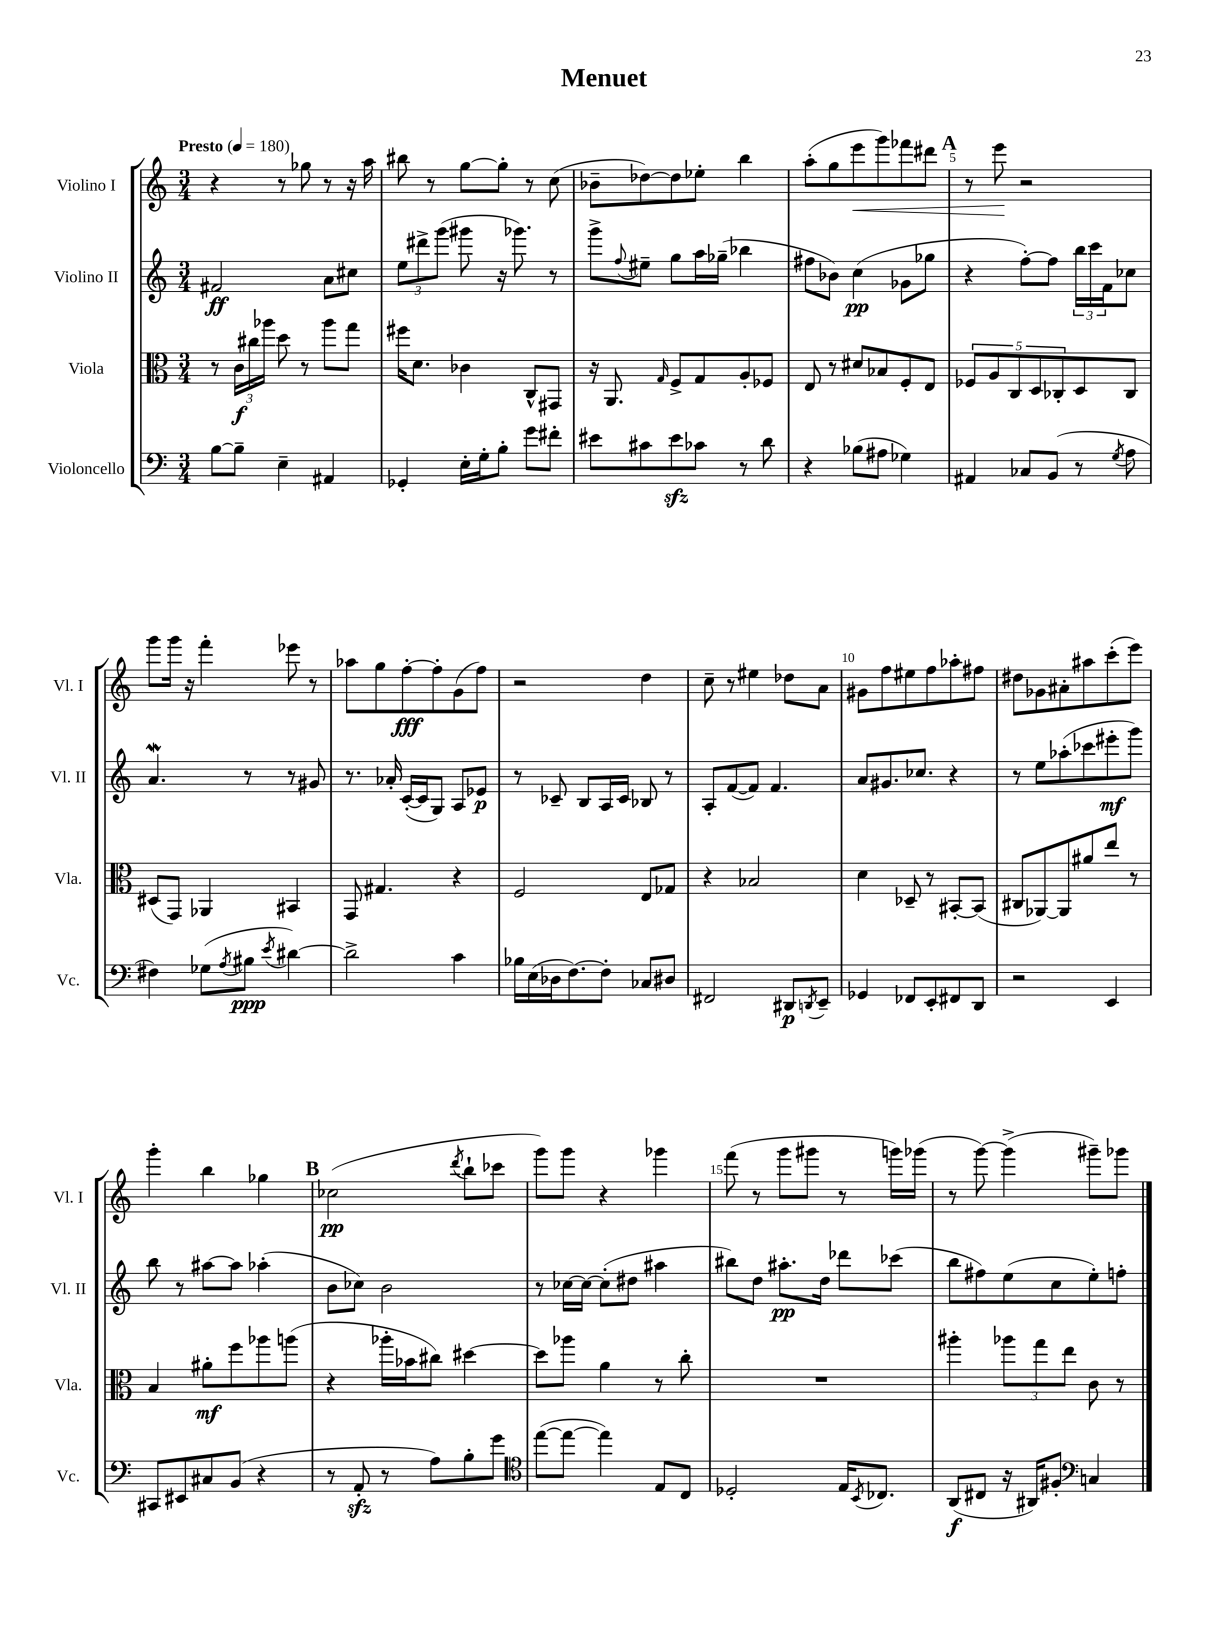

**kern	**kern	**kern	**kern
*staff4	*staff3	*staff2	*staff1
*clefF4	*clefC3	*clefG2	*clefG2
*k[]	*k[]	*k[]	*k[]
*M3/4	*M3/4	*M3/4	*M3/4
*MM180	*MM180	*MM180	*MM180
[8B	8r	2f#	4r
8B~]	24c	.	.
.	24cc#	.	.
.	24aa-	.	.
4E~	8dd	.	8r
.	8r	.	8gg-
4AA#	8aa-	8a	8r
.	8gg	8cc#	16r
.	.	.	16aa
=	=	=	=
4GG-'	16ff#	12ee	8bb#
.	8.d	.	.
.	.	12ddd#^	.
.	.	.	8r
.	.	(12ggg	.
16E'	4c-	8ggg#	[8gg
16G'	.	.	.
8B'	.	16r	8gg']
.	.	8.ggg-)	.
8g	8C^^	.	8r
8f#'	8GG#	8r	(8cc
=	=	=	=
8e#	16r	8ggg^	8b-~
.	8.AA	.	.
.	.	8qqff	.
8c#	.	8ee#~	[8dd-)
.	16qqG	.	.
8e#	8F^	8gg	8dd-]
8c-	8G	16aa	8ee-'
.	.	(16gg-~	.
8r	8A'	4bb-	4bb
8d	8F-	.	.
=	=	=	=
4r	8E	8ff#	(8aa'
.	8r	8b-)	8gg
(8B-	8d#	(4cc	8eee
8A#	8B-	.	8ggg)
4G-)	8F'	8g-	8fff-
.	8E	8gg-	8ddd#
=	=	=	=
4AA#	10F-	4r	8r
.	10A	.	.
.	.	.	8eee
.	10C	.	.
8C-	.	[8ff')	2r
.	10D	.	.
(8BB	.	8ff]	.
.	10C-'	.	.
8r	8D	24bb	.
.	.	24ccc	.
.	.	24f	.
8qG	.	.	.
8A	8C-	8cc-	.
=	=	=	=
4F#)	(8D#	4.a	8ggg
.	8GG)	.	16ggg
.	.	.	16r
(8G-	4AA-	.	4fff'
8qA	.	.	.
8B#	.	8r	.
8qe	.	.	.
[4d#)	4BB#	8r	8eee-
.	.	8g#	8r
=	=	=	=
2d#^]	8GG	8.r	8aa-
.	4.G#	.	8gg
.	.	16a-'	.
.	.	([16c'	[8ff'
.	.	16c]	.
.	.	8G)	8ff']
4c	4r	8A	(8g
.	.	8e-	8ff)
=	=	=	=
16B-	2F	8r	2r
(16E	.	.	.
16D-	.	8c-~	.
[8.F)	.	.	.
.	.	8B	.
8F']	.	16A	.
.	.	16c-	.
8C-	8E	8B-	4dd
8D#	8G-	8r	.
=	=	=	=
2FF#	4r	8A'	8cc~
.	.	([8f	8r
.	2B-	8f])	4ee#
.	.	4.f	.
8DD#	.	.	8dd-
8qDD	.	.	.
8EE~	.	.	8a
=	=	=	=
4GG-	4d	8a	8g#
.	.	8.g#	8ff
8FF-	8D-~	.	8ee#
.	.	8.cc-	.
8EE'	8r	.	8ff
8FF#	[8BB#'	4r	8aa-'
8DD	(8BB#]	.	8ff#
=	=	=	=
2r	8C#	8r	8dd#
.	[8AA-)	8ee	8g-
.	8AA-]	(8aa-'	8a#'
.	8a#	8ccc-	8aa#
4EE	8ee	8eee#'	(8ccc'
.	8r	8ggg)	8eee)
=	=	=	=
8CC#	4B	8bb	4ggg'
8EE#	.	8r	.
8C#	8a#'	[8aa#	4bb
(8BB	8ff	8aa#]	.
4r	8aa-	(4aa-'	4gg-
.	(8aa	.	.
=	=	=	=
8r	4r	8b	(2cc-
8AA'	.	8cc-)	.
8r	16aa-'	2b	.
.	16b-	.	.
8A)	8cc#)	.	.
.	.	.	8qddd
8B'	[4dd#	.	8bb`
8g	.	.	8ccc-
=	=	=	=
*clefC4	*	*	*
([8ee	8dd#]	8r	8ggg)
8ee_	8aa-	[16cc-	8ggg
.	.	16cc-_	.
4ee])	4a	(8cc-']	4r
.	.	8dd#	.
8E	8r	4aa#	4ggg-
8C	8cc'	.	.
=	=	=	=
2D-'	2.r	8bb#)	(8fff
.	.	8dd	8r
.	.	8.aa#'	8ggg
.	.	.	8ggg#
.	.	16dd	.
16E	.	8ddd-	8r
8qBB	.	.	.
8.C-	.	.	.
.	.	(8ccc-	16ggg)
.	.	.	(16ggg-
=	=	=	=
(8AA	4aa#'	8bb	8r
8C#	.	8ff#)	[8ggg)
16r	12aa-	(8ee	(4ggg^]
16AA#)	.	.	.
.	12gg	.	.
8F#'	.	8cc	.
.	12ee	.	.
*clefF4	*	*	*
4C	8c	8ee')	8ggg#~)
.	8r	8ff'	8ggg-
==	==	==	==
*-	*-	*-	*-
